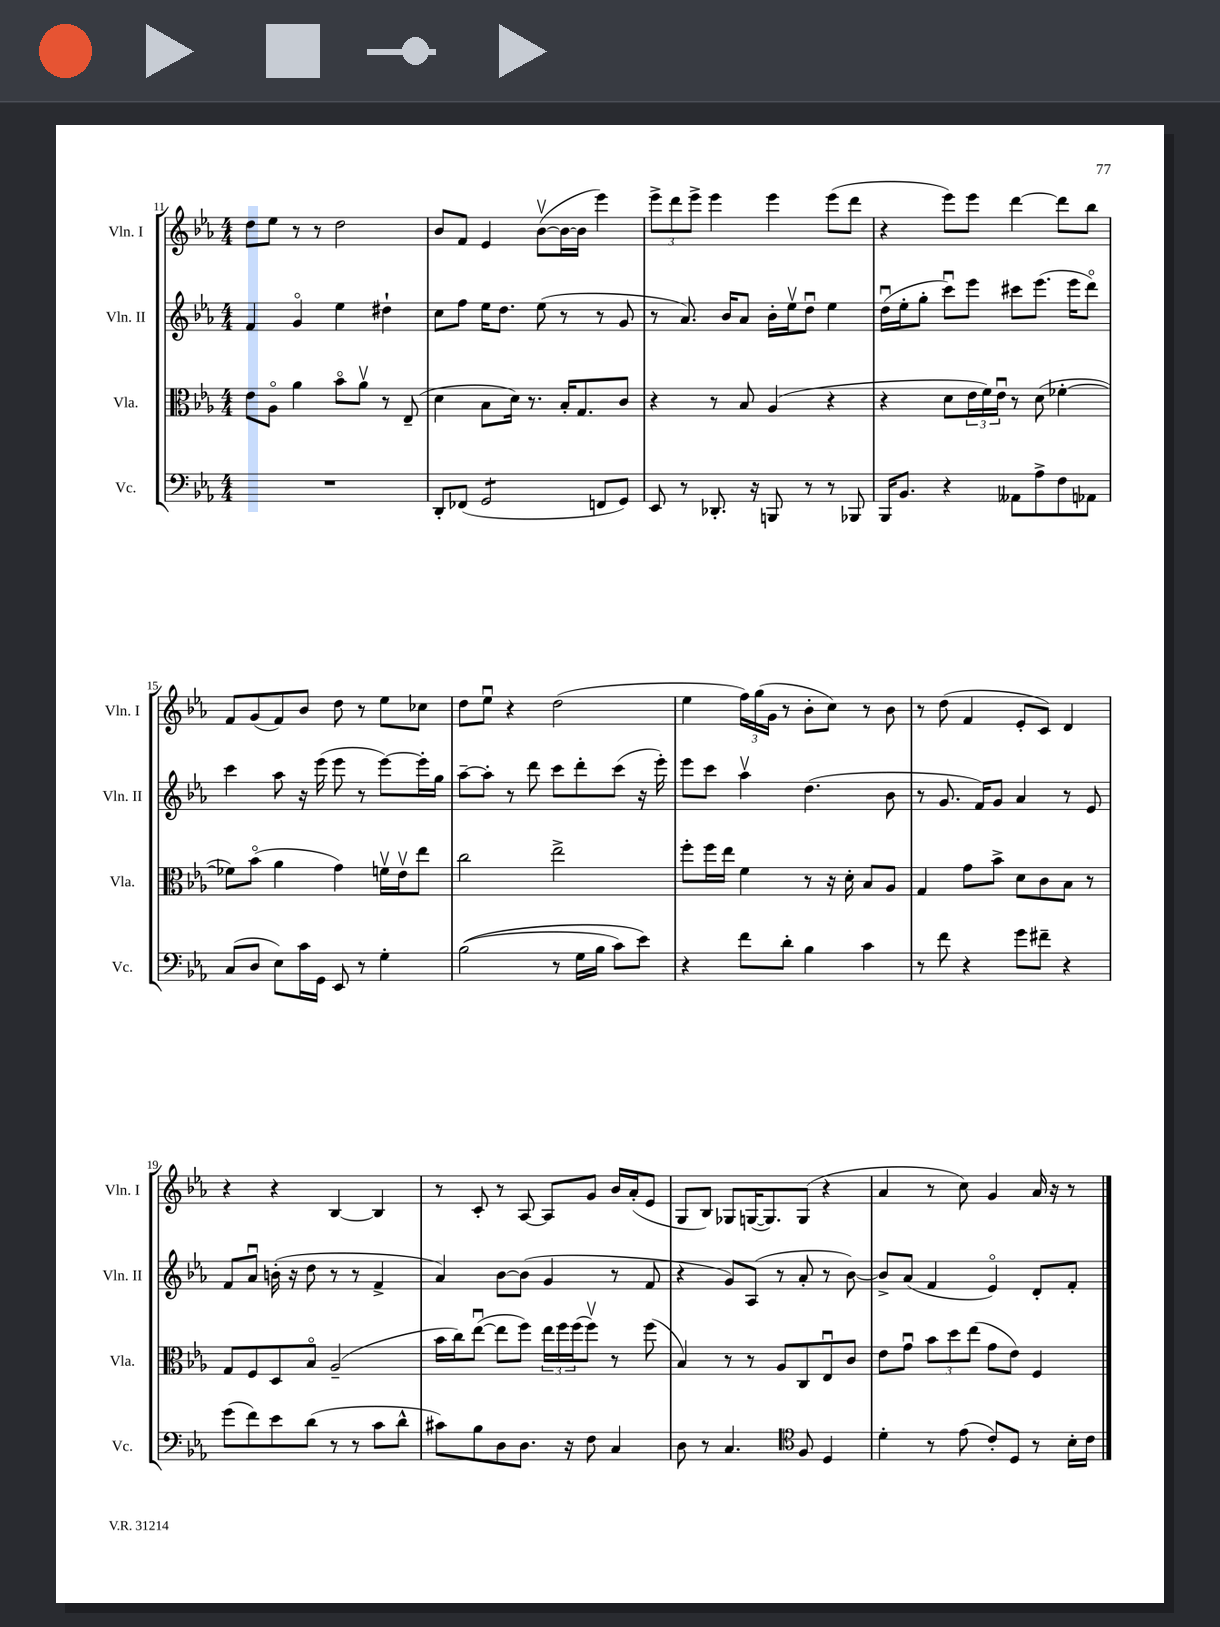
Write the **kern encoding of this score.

**kern	**kern	**kern	**kern
*part4	*part3	*part2	*part1
*staff4	*staff3	*staff2	*staff1
*I"Vc.	*I"Vla.	*I"Vln. II	*I"Vln. I
*I'Vc.	*I'Vla.	*I'Vln. II	*I'Vln. I
*clefF4	*clefC3	*clefG2	*clefG2
*k[b-e-a-]	*k[b-e-a-]	*k[b-e-a-]	*k[b-e-a-]
*M4/4	*M4/4	*M4/4	*M4/4
=11	=11	=11	=11
1r	8e-\L	4f/	8dd\L
.	8A-\J	.	8ee-\J
.	4a-\	4g/	8r
.	.	.	8r
.	8b-\L	4ee-\	2dd\
.	8a-v\J	.	.
.	8r	4dd#X`\	.
.	(8E-~/	.	.
=12	=12	=12	=12
8DD'/L	4d\	8cc\L	8b-/L
(8FF-X/J	.	8ff\J	8f/J
*tremolo	*	*	*
8GG/L	8B-\L	16ee-\KL	4e-/
.	.	8.dd\J	.
8GG/	16d\Jk)	.	.
.	8.r	.	.
8GG/	.	(8ee-\	([8b-v\L
8GG/J	16B-'/KL	8r	16b-\L_
*Xtremolo	*	*	*
.	8.G/	.	16b-\JJ]
8FFn/L	.	8r	4eee-\)
8GG/J)	8c/J	8g/	.
=13	=13	=13	=13
8EE-/	4r	8r	12eee-^\L
.	.	.	12ddd\
8r	.	8.a-/)	.
.	.	.	12eee-^\J
8.DD-X'/	8r	.	4eee-\
.	.	16b-/KL	.
.	8B-/	8a-/J	.
16r	.	.	.
8BBBn/	(4A-/	16b-'\LL	4eee-\
.	.	16ee-v\J	.
8r	.	8ddu\J	.
8r	4r	4ee-\	(8eee-\L
8BBB-X/	.	.	8ddd\J
=14	=14	=14	=14
16BBB-/KL	4r	(16ddu\LL	4r
8.BB-/J	.	16ee-'\J	.
.	.	8gg'\J	.
4r	8d\L	8cccu\L)	8eee-\L)
.	24e-\L	8eee-\J	8eee-\J
.	24f\)	.	.
.	24e-u\JJ	.	.
8AA--X\L	8r	8ccc#X\L	[4ddd\
8A-^\	(8d\	(8.eee-\J	.
8F\	[4f-X'\	.	8ddd\L]
.	.	16eee-\KL	.
8AA-X\J	.	8ddd\J)	8bb-\J
!!LO:LB:g=z
=15	=15	=15	=15
(8C/L	8f-X\L])	4ccc\	8f/L
8D/J	(8b-\J	.	(8g/
8E-\L)	4a-\	8aa-\	8f/)
16c\L	.	16r	8b-/J
16GG\JJ	.	(16eee-\	.
8EE-/	4g\)	8eee-\	8dd\
8r	.	8r	8r
4G'\	16fnv\LL	[8eee-\L)	8ee-\L
.	16e-v\J	.	.
.	8ee-\J	16eee-'\L]	8cc-X\J
.	.	16gg\JJ	.
=16	=16	=16	=16
((2B-\	2cc\	[8aa-~\L	8dd\L
.	.	8aa-'\J]	8ee-u\J
.	.	8r	4r
.	.	8ddd\	.
8r	2ee-^\	8ccc\L	(2dd\
16G\LL	.	8ddd'\	.
16B-\JJ	.	.	.
8c\L)	.	(8ccc\J	.
8e-\J)	.	16r	.
.	.	16eee-'\)	.
=17	=17	=17	=17
4r	8ff'\L	8eee-\L	4ee-\
.	16ff\L	8ccc\J	.
.	16ee-\JJ	.	.
8f\L	4f\	4aa-v\	24ff\LL)
.	.	.	(24gg\
.	.	.	24g\JJ
8d'\J	.	.	8r
4B-\	8r	(4.dd\	8b-'\L
.	16r	.	8cc\J)
.	16d'\	.	.
4c\	8B-/L	.	8r
.	8A-/J	8b-\	8b-\
=18	=18	=18	=18
8r	4G/	8r	8r
8f\	.	8.g/	(8dd\
4r	8g\L	.	4f/
.	.	16f/KL)	.
.	8b-^\J	8g/J	.
8g\L	8d\L	4a-/	8e-'/L
8f#X~\J	8c\	.	8c/J)
4r	8B-\J	8r	4d/
.	8r	8e-/	.
!!LO:LB:g=z
=19	=19	=19	=19
(8g\L	8G/L	8f/L	4r
8f\)	8F/	8a-u/J	.
8e-\	8D/	(16bn'\	4r
.	.	16r	.
(8d\J	8B-/J	8dd\	.
8r	(2A-~/	8r	[4B-/
8r	.	8r	.
8c\L	.	4f^/	4B-/]
8d^^\J	.	.	.
=20	=20	=20	=20
8c#X\L)	16b-\LL	4a-/)	8r
.	16cc\J)	.	.
8B-\	([8ee-u\J	.	8c'/
8D\	8ee-\L]	[8b-\L	8r
8.D\J	8ff\J)	(8b-\J]	[8A-/
.	24ee-\LL	4g/	8A-/L]
.	24ff\	.	.
16r	.	.	.
.	(24ff\J	.	.
8F\	8ffv\J)	.	8g/J
4C/	8r	8r	16b-/LL
.	.	.	(16a-'/J
.	(8ff\	8f/	8e-/J
=21	=21	=21	=21
8D\	4B-/)	4r	8G/L
8r	.	.	8B-/J)
4.C/	8r	8g/L)	8G-X/L
.	8r	(8A-/J	([16Gn/K
.	.	.	8.G/])
.	8A-/L	8r	.
*clefC4	*	*	*
8F/	8C/	8a-'/	(8G/J
4D/	8E-u/	8r	4r
.	8c/J	[8b-\)	.
=22	=22	=22	=22
4d'\	8e-\L	8b-^/L]	4a-/
.	8gu\J	(8a-/J	.
8r	12b-\L	4f/	8r
.	12dd\	.	.
(8e-\	.	.	8cc\)
.	(12ee-\J	.	.
8c'/L)	8g\L	4e-/)	4g/
8D/J	8e-\J)	.	.
8r	4F/	8d'/L	16a-/
.	.	.	16r
16B-'\LL	.	8f'/J	8r
16c\JJ	.	.	.
==	==	==	==
*-	*-	*-	*-
